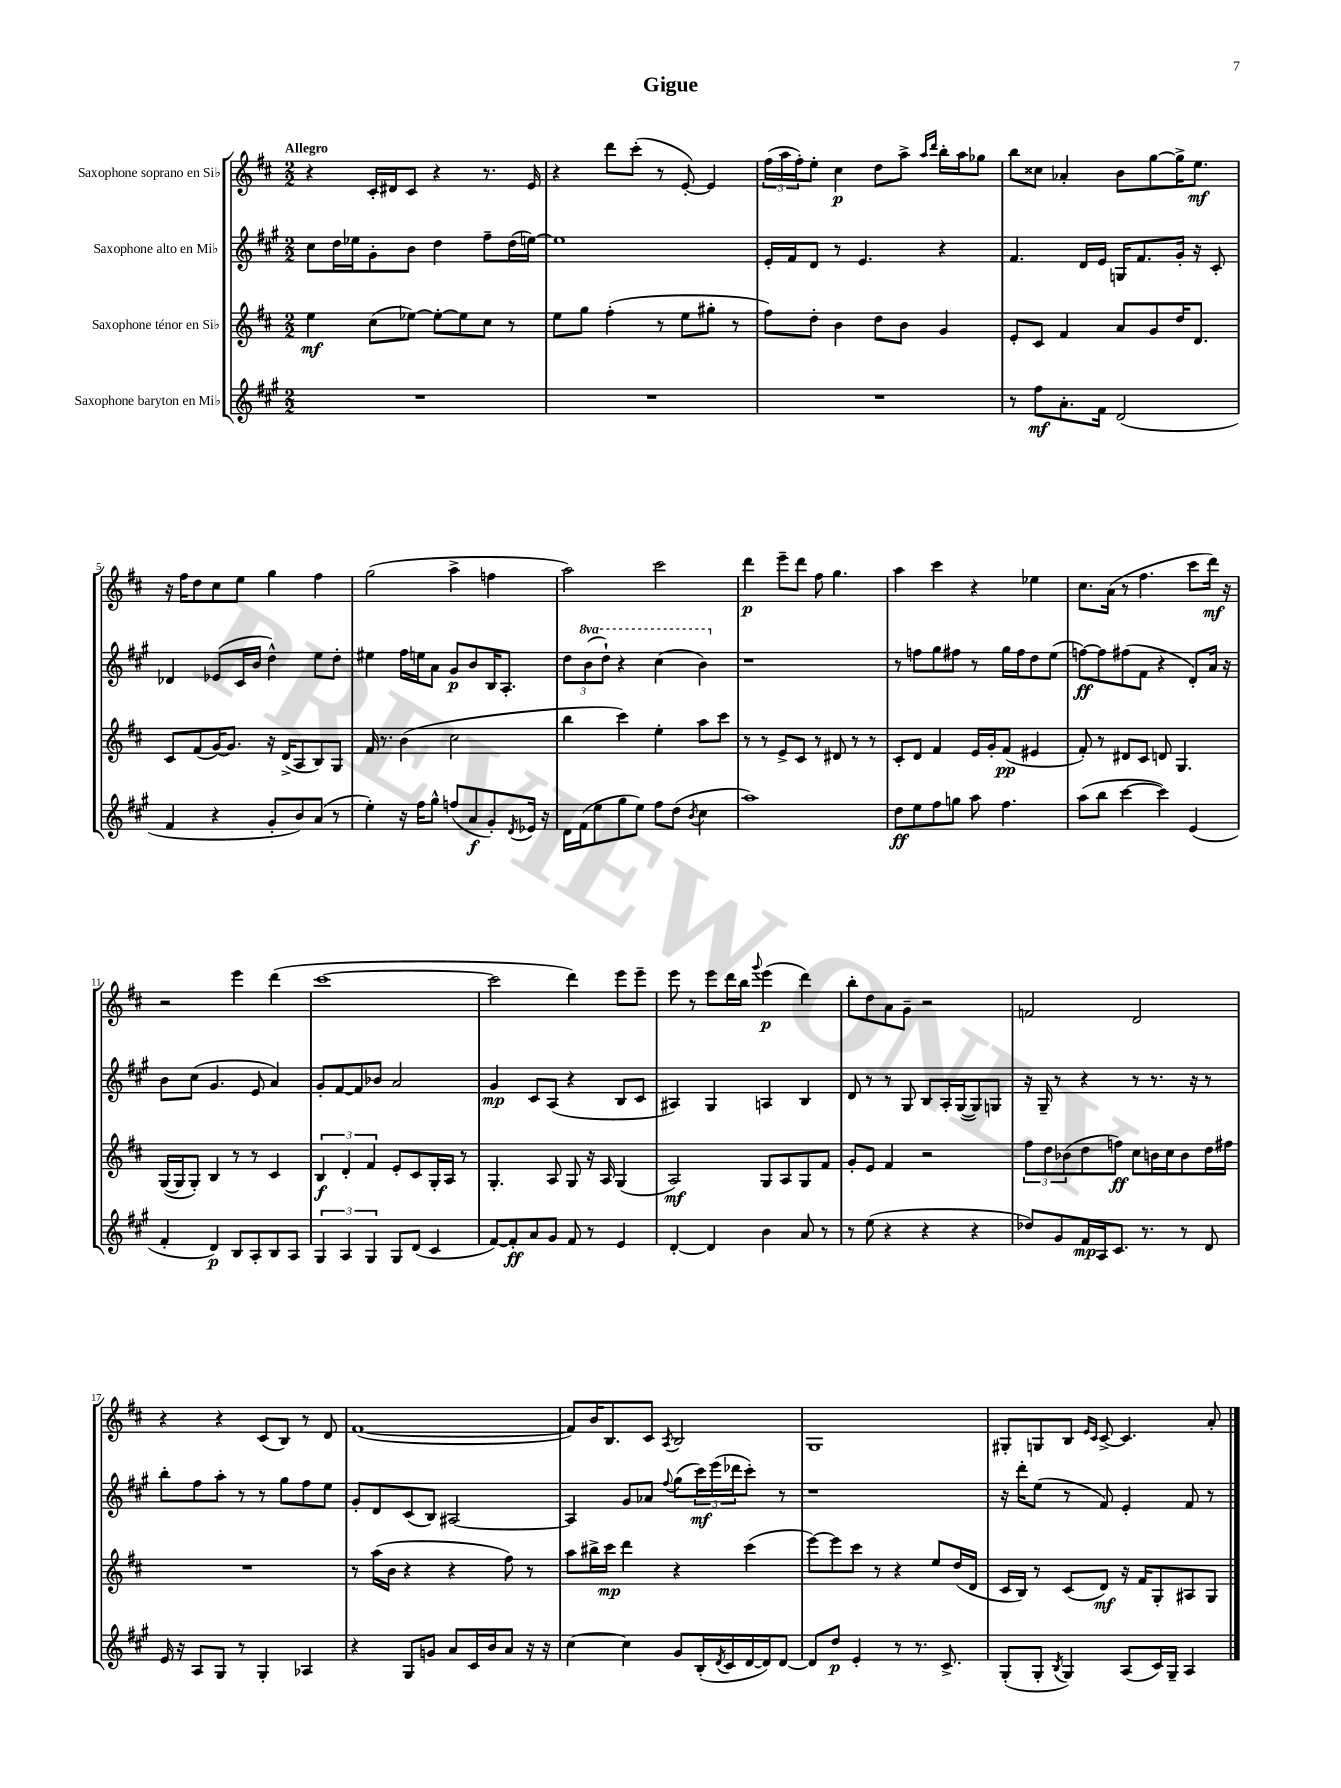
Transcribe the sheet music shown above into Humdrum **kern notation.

**kern	**kern	**kern	**kern
*staff4	*staff3	*staff2	*staff1
*clefG2	*clefG2	*clefG2	*clefG2
*k[f#c#g#]	*k[f#c#]	*k[f#c#g#]	*k[f#c#]
*M2/2	*M2/2	*M2/2	*M2/2
1r	4ee\	8cc#\L	4r
.	.	16dd\L	.
.	.	16ee-\J	.
.	(8cc#\L	8g#'\	16c#'/LL
.	.	.	16d#/J
.	[8ee-\J)	8b\J	8c#/J
.	8ee-'\_L	4dd\	4r
.	8ee-\]	.	.
.	8cc#\J	8ff#~\L	8.r
.	8r	(16dd\L	.
.	.	[16ee\JJ)	16e/
=	=	=	=
1r	8ee\L	1ee]	4r
.	8gg\J	.	.
.	(4ff#'\	.	8ddd\L
.	.	.	(8ccc#'\J
.	8r	.	8r
.	8ee\L	.	[8e'/)
.	8gg#'\J	.	4e/]
.	8r	.	.
=	=	=	=
1r	8ff#\L)	16e'/LL	(24ff#\LL
.	.	.	24aa\
.	.	16f#/J	.
.	.	.	24ff#'\J)
.	8dd'\J	8d/J	8ee'\J
.	4b\	8r	4cc#\
.	.	4.e/	.
.	8dd\L	.	8dd\L
.	8b\J	.	8aa^\J
.	.	.	16qqaa/LL
.	.	.	16qqddd/JJ
.	4g/	4r	16bb'\LL
.	.	.	16aa\J
.	.	.	8gg-\J
=	=	=	=
8r	8e'/L	4.f#/	8bb\L
8ff#\L	8c#/J	.	8cc##\J
8.a'\	4f#/	.	4a-'/
.	.	16d/LL	.
16f#\Jk	.	16e/JJ	.
(2d/	8a/L	16G/LK	8b\L
.	.	8.f#/	.
.	8g/	.	[8gg\
.	16dd/K	16g#'/Jk	16gg^\]K
.	8.d/J	16r	8.ee\J
.	.	8c#'/	.
=	=	=	=
4f#/	8c#/L	4d-/	16r
.	.	.	16ff#\LK
.	(8f#/	.	8dd\
4r	[16g/K)	(8e-/L	8cc#\
.	8.g/]J	.	.
.	.	16c#/L	8ee\J
.	.	16b/JJ	.
8g#'/L	16r	4dd^^\)	4gg\
.	(16d^/LK	.	.
8b/)	8A/	.	.
(8a/J	8B/)	8ee\L	4ff#\
8r	8G/J	8dd'\J	.
=	=	=	=
4ee'\)	16f#/	4ee#\	(2gg\
.	8.r	.	.
16r	(4b\	16ff#\LL	.
16ff#\LK	.	16ee\J	.
8gg#^^\J	.	8a\J	.
(8ff/L	2cc#\	8g#/L	4aa^\
8a/	.	8b/	.
8g#'/)	.	16B/K	4ff\
.	.	8.A'/J	.
8qd/	.	.	.
16e-/Jk	.	.	.
16r	.	.	.
=	=	=	=
16d\LL	4bb\	12dd\L	2aa\)
(16f#\J	.	.	.
.	.	(12bb\	.
8ee\	.	.	.
.	.	12ddd`\J)	.
8gg#\	4ccc#\)	4r	.
8ee\J)	.	.	.
8ff#\L	4ee'\	(4ccc#\	2ccc#\
(8dd\J	.	.	.
8qb/	.	.	.
4cc#\	8aa\L	4bb\)	.
.	8ccc#\J	.	.
=	=	=	=
1aa)	8r	1r	4ddd\
.	8r	.	.
.	8e^/L	.	8eee~\L
.	8c#/J	.	8ddd\J
.	8r	.	8ff#\
.	8d#/	.	4.gg\
.	8r	.	.
.	8r	.	.
=	=	=	=
8dd\L	8c#'/L	8r	4aa\
8ee\	8d/J	8ff\L	.
8ff#\	4f#/	8gg#\	4ccc#\
8gg\J	.	8ff#\J	.
8aa\	16e/LL	8r	4r
.	16g'/J	.	.
4.ff#\	(8f#/J	16gg#\LL	.
.	.	16ff#\J	.
.	4e#/	8dd\	4ee-\
.	.	(8ee\J	.
=	=	=	=
(8aa\L	8f#'/)	[8ff\L)	8.cc#\L
8bb\J	8r	8ff\]	.
.	.	.	(16a\Jk
[4ccc#\	8d#/L	(8ff#\	8r
.	8c#/J	8f#\J	4.ff#\
4ccc#\])	8d/	4r	.
.	4.G/	.	.
(4e/	.	8d'/L)	8ccc#\L
.	.	16a/Jk	16ddd\Jk)
.	.	16r	16r
=	=	=	=
4f#'/	([16G/LL	8b\L	2r
.	16G/]J	.	.
.	8G'/J)	(8cc#\J	.
4d/)	4B/	4.g#/	.
8B/L	8r	.	4eee\
8A'/	8r	8e/	.
8B/	4c#/	4a/)	(4ddd\
8A/J	.	.	.
=	=	=	=
6G#/	6B/	8g#'/L	[1ccc#
.	.	[8f#/	.
6A/	6d'/	.	.
.	.	8f#/]	.
6G#/	6f#/	.	.
.	.	8b-/J	.
8G#/L	8e'/L	2a/	.
(8d/J	8c#/	.	.
4c#/	16G'/L	.	.
.	16A/JJ	.	.
.	8r	.	.
=	=	=	=
[8f#/L)	4.G'/	4g#/	2ccc#\]
8f#'/]	.	.	.
8a/	.	8c#/L	.
8g#/J	8A/	(8A/J	.
8f#/	8G/	4r	4ddd\)
8r	16r	.	.
.	16A/	.	.
4e/	(4G/	8B/L	8eee\L
.	.	8c#/J	8eee~\J
=	=	=	=
[4d'/	2A/)	4A#/)	8eee\
.	.	.	8r
4d/]	.	4G#/	8eee\L
.	.	.	16ddd\L
.	.	.	16bb\JJ
.	.	.	8qqggg/
4b\	8G/L	4A/	(4eee\
.	8A/	.	.
8a/	8G/	4B/	4ddd\)
8r	8f#/J	.	.
=	=	=	=
8r	8g'/L	8d/	8bb'\L
(8ee\	8e/J	8r	8dd\
4r	4f#/	8r	8a\
.	.	8G#/	8g~\J
4r	2r	8B/L	2r
.	.	16A'/L	.
.	.	([16G#/J	.
4r	.	8G#/])	.
.	.	8G/J	.
=	=	=	=
8dd-/L)	12ff#\L	16r	2f/
.	.	16G#~/	.
.	12dd\	.	.
8g#/	.	8r	.
.	(12b-\	.	.
16f#/L	8dd\	4r	.
16A/J	.	.	.
8.c#/J	8ff\J)	.	.
.	8cc#\L	8r	2d/
8.r	.	.	.
.	16b\L	8.r	.
.	16cc#\J	.	.
8r	8b\	.	.
.	.	16r	.
8d/	16dd\L	8r	.
.	16ff#\JJ	.	.
=	=	=	=
16e/	1r	8bb'\L	4r
16r	.	.	.
8A/L	.	8ff#\	.
8G#/J	.	8aa'\J	4r
8r	.	8r	.
4G#'/	.	8r	(8c#/L
.	.	8gg#\L	8B/J)
4A-/	.	8ff#\	8r
.	.	8ee\J	8d/
=	=	=	=
4r	8r	8g#'/L	([1f#
.	(16aa\LL	8d/	.
.	16b\JJ	.	.
8G#/L	4r	(8c#/	.
8g/J	.	8B/J)	.
8a/L	4r	[2A#/	.
16c#/L	.	.	.
16b/J	.	.	.
8a/J	8ff#\)	.	.
16r	8r	.	.
16r	.	.	.
=	=	=	=
[4cc#\	8aa\L	4A#/]	8f#/]L)
.	16bb#^\L	.	16b/K
.	16ccc#\JJ	.	8.B/
4cc#\]	4ddd\	8g#/L	.
.	.	8a-/J	8c#/J
.	.	8qqff#/	8qA/
8g#/L	4r	(8gg#\L	2B/
(16B'/L	.	24ccc#\L)	.
.	.	(24eee\	.
8qd/	.	.	.
16c#/	.	.	.
.	.	24ddd-\J	.
[16d/	(4ccc#\	8ccc#'\J)	.
16d/]J)	.	.	.
[8d/J	.	8r	.
=	=	=	=
8d/]L	[8eee\L)	1r	1G
8dd/J	8eee\]	.	.
4e'/	8ccc#\J	.	.
.	8r	.	.
8r	4r	.	.
8.r	.	.	.
.	8ee/L	.	.
8.c#^/	.	.	.
.	(16dd/L	.	.
.	16d/JJ	.	.
=	=	=	=
(8G#'/L	16c#/LL	16r	8G#'/L
.	16B/JJ)	16ddd'\LK	.
8G#'/J	8r	(8ee\J	8G/
8qB/	.	.	.
4G#/)	(8c#/L	8r	8B/J
.	.	.	16qqe/LL
.	.	.	16qqc#/JJ
.	8d/J)	8f#/)	[8c#^/
(8A/L	16r	4e'/	4.c#/]
.	16f#/LK	.	.
16c#/L)	8G'/	.	.
16G#~/JJ	.	.	.
4A/	8A#/	8f#/	.
.	8G/J	8r	8a'/
==	==	==	==
*-	*-	*-	*-
